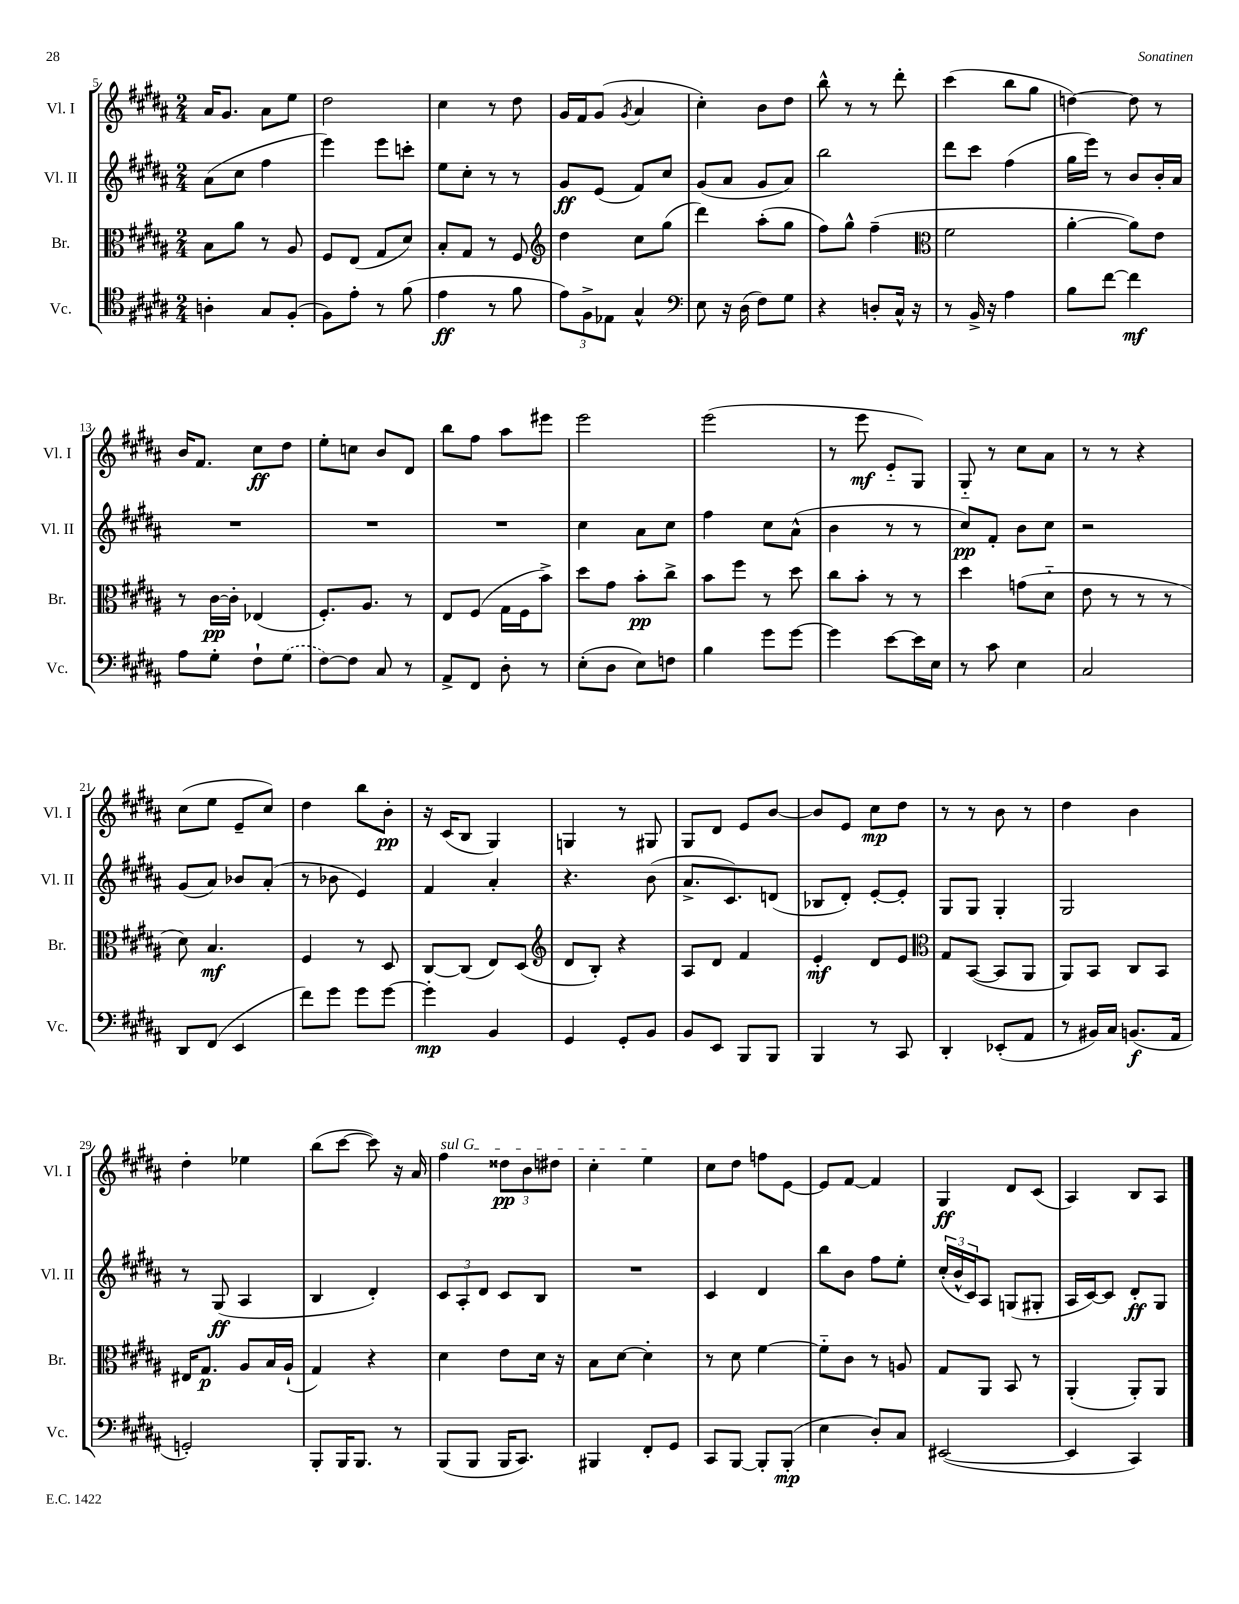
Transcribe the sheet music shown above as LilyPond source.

<<
\new StaffGroup <<
\new Staff = "s0" \with { instrumentName = "Vl. I" shortInstrumentName = "Vl. I" } {
    \clef treble \key b \major \numericTimeSignature \time 2/4
    ais'16 gis'8. ais'8 e''8 |
    dis''2 |
    cis''4 r8 dis''8 |
    gis'16 fis'16 gis'8( \acciaccatura { gis'8 } ais'4 |
    cis''4-.) b'8 dis''8 |
    b''8-^ r8 r8 dis'''8-. |
    cis'''4( b''8 gis''8 |
    d''4~) d''8 r8 |
    b'16 fis'8. cis''8\ff dis''8 |
    e''8-. c''8 b'8 dis'8 |
    b''8 fis''8 ais''8 eis'''8 |
    e'''2 |
    e'''2( |
    r8 e'''8\mf e'8-_ gis8) |
    gis8-_ r8 cis''8 ais'8 |
    r8 r8 r4 |
    cis''8( e''8 e'8-- cis''8) |
    dis''4 b''8 b'8-.\pp |
    r16 cis'16( b8 gis4) |
    g4 r8 gis8 |
    gis8 dis'8 e'8 b'8~ |
    b'8 e'8 cis''8\mp dis''8 |
    r8 r8 b'8 r8 |
    dis''4 b'4 |
    dis''4-. ees''4 |
    b''8( cis'''8~ cis'''8) r16 ais'16 |
    \once \override TextSpanner.bound-details.left.text = \markup { \italic "sul G" } fis''4\startTextSpan \tuplet 3/2 { disis''8\pp b'8 dis''8 } |
    cis''4-. e''4\stopTextSpan |
    cis''8 dis''8 f''8 e'8~ |
    e'8 fis'8~ fis'4 |
    gis4\ff dis'8 cis'8( |
    ais4) b8 ais8 \bar "|." |
}
\new Staff = "s1" \with { instrumentName = "Vl. II" shortInstrumentName = "Vl. II" } {
    \clef treble \key b \major \numericTimeSignature \time 2/4
    ais'8( cis''8 fis''4 |
    e'''4) e'''8 c'''8-. |
    e''8 cis''8-. r8 r8 |
    gis'8\ff e'8( fis'8) cis''8 |
    gis'8( ais'8 gis'8 ais'8) |
    b''2 |
    dis'''8 cis'''8 fis''4( |
    gis''16 e'''16) r8 b'8 b'16-. ais'16 |
    R2 |
    R2 |
    R2 |
    cis''4 ais'8 cis''8 |
    fis''4 cis''8 ais'8-^( |
    b'4 r8 r8 |
    cis''8\pp) fis'8-. b'8 cis''8 |
    r2 |
    gis'8( ais'8) bes'8 ais'8-.( |
    r8 bes'8 e'4) |
    fis'4 ais'4-. |
    r4. b'8( |
    ais'8.-> cis'8.) d'8( |
    bes8 dis'8-.) e'8~-. e'8-. |
    gis8 gis8 gis4-. |
    gis2 |
    r8 gis8\ff( ais4 |
    b4 dis'4-.) |
    \tuplet 3/2 { cis'8 ais8-. dis'8 } cis'8 b8 |
    R2 |
    cis'4 dis'4 |
    b''8 b'8 fis''8 e''8-. |
    \tuplet 3/2 { cis''16-.( b'16-^ cis'16) } ais8 g8( gis8-. |
    ais16 cis'16~) cis'8 dis'8-.\ff gis8 \bar "|." |
}
\new Staff = "s2" \with { instrumentName = "Br." shortInstrumentName = "Br." } {
    \clef alto \key b \major \numericTimeSignature \time 2/4
    b8 ais'8 r8 ais8 |
    fis8 e8( gis8 dis'8) |
    b8-. gis8 r8 fis8 |
    \clef treble dis''4 cis''8 gis''8( |
    dis'''4) ais''8-.( gis''8 |
    fis''8) gis''8-^ fis''4--( |
    \clef alto fis'2 |
    ais'4~-. ais'8) e'8 |
    r8 cis'16~\pp cis'16-. ees4( |
    fis8.-.) ais8. r8 |
    e8 fis8( gis16 fis16 b'8->) |
    dis''8 gis'8 b'8-.\pp cis''8-> |
    b'8 fis''8 r8 dis''8 |
    cis''8 b'8-. r8 r8 |
    dis''4 g'8( dis'8-_ |
    e'8 r8 r8 r8 |
    dis'8) b4.\mf |
    fis4 r8 dis8 |
    cis8~ cis8( e8) dis8( |
    \clef treble dis'8 b8-.) r4 |
    ais8 dis'8 fis'4 |
    e'4-.\mf dis'8 e'8 |
    \clef alto gis8 b,8~( b,8 ais,8 |
    ais,8) b,8 cis8 b,8 |
    eis16 gis8.\p ais8 b16 ais16-!( |
    gis4) r4 |
    dis'4 e'8 dis'16 r16 |
    b8 dis'8~ dis'4-. |
    r8 dis'8 fis'4~ |
    fis'8-_ cis'8 r8 a8 |
    gis8 ais,8 b,8 r8 |
    ais,4-.( ais,8-.) ais,8 \bar "|." |
}
\new Staff = "s3" \with { instrumentName = "Vc." shortInstrumentName = "Vc." } {
    \clef tenor \key b \major \numericTimeSignature \time 2/4
    a4-. gis8 fis8-.( |
    fis8) e'8-. r8 fis'8( |
    e'4\ff r8 fis'8 |
    \tuplet 3/2 { e'8) fis8-> ees8 } gis4-^ |
    \clef bass e8 r16 dis16( fis8) gis8 |
    r4 d8-. cis16-^ r16 |
    r8 b,16-> r16 ais4 |
    b8 fis'8~ fis'4\mf |
    ais8 gis8-. fis8-! \once \slurDashed gis8( |
    fis8~) fis8 cis8 r8 |
    ais,8-> fis,8 dis8-. r8 |
    e8-.( dis8 e8) f8 |
    b4 gis'8 gis'8~ |
    gis'4 e'8~ e'16 e16 |
    r8 cis'8 e4 |
    cis2 |
    dis,8 fis,8( e,4 |
    fis'8) gis'8 gis'8 gis'8~ |
    gis'4-.\mp b,4 |
    gis,4 gis,8-. b,8 |
    b,8 e,8 b,,8 b,,8 |
    b,,4 r8 cis,8 |
    dis,4-. ees,8-.( ais,8 |
    r8 bis,16) cis16 b,8.\f( ais,16 |
    g,2-.) |
    b,,8-. b,,16 b,,8. r8 |
    b,,8( b,,8 b,,16 cis,8.) |
    bis,,4 fis,8-. gis,8 |
    cis,8 b,,8~ b,,8-. b,,8-.\mp( |
    e4 dis8-.) cis8 |
    eis,2~( |
    eis,4 cis,4) \bar "|." |
}
>>
>>
\layout { \context { \Score currentBarNumber = #5 } }
